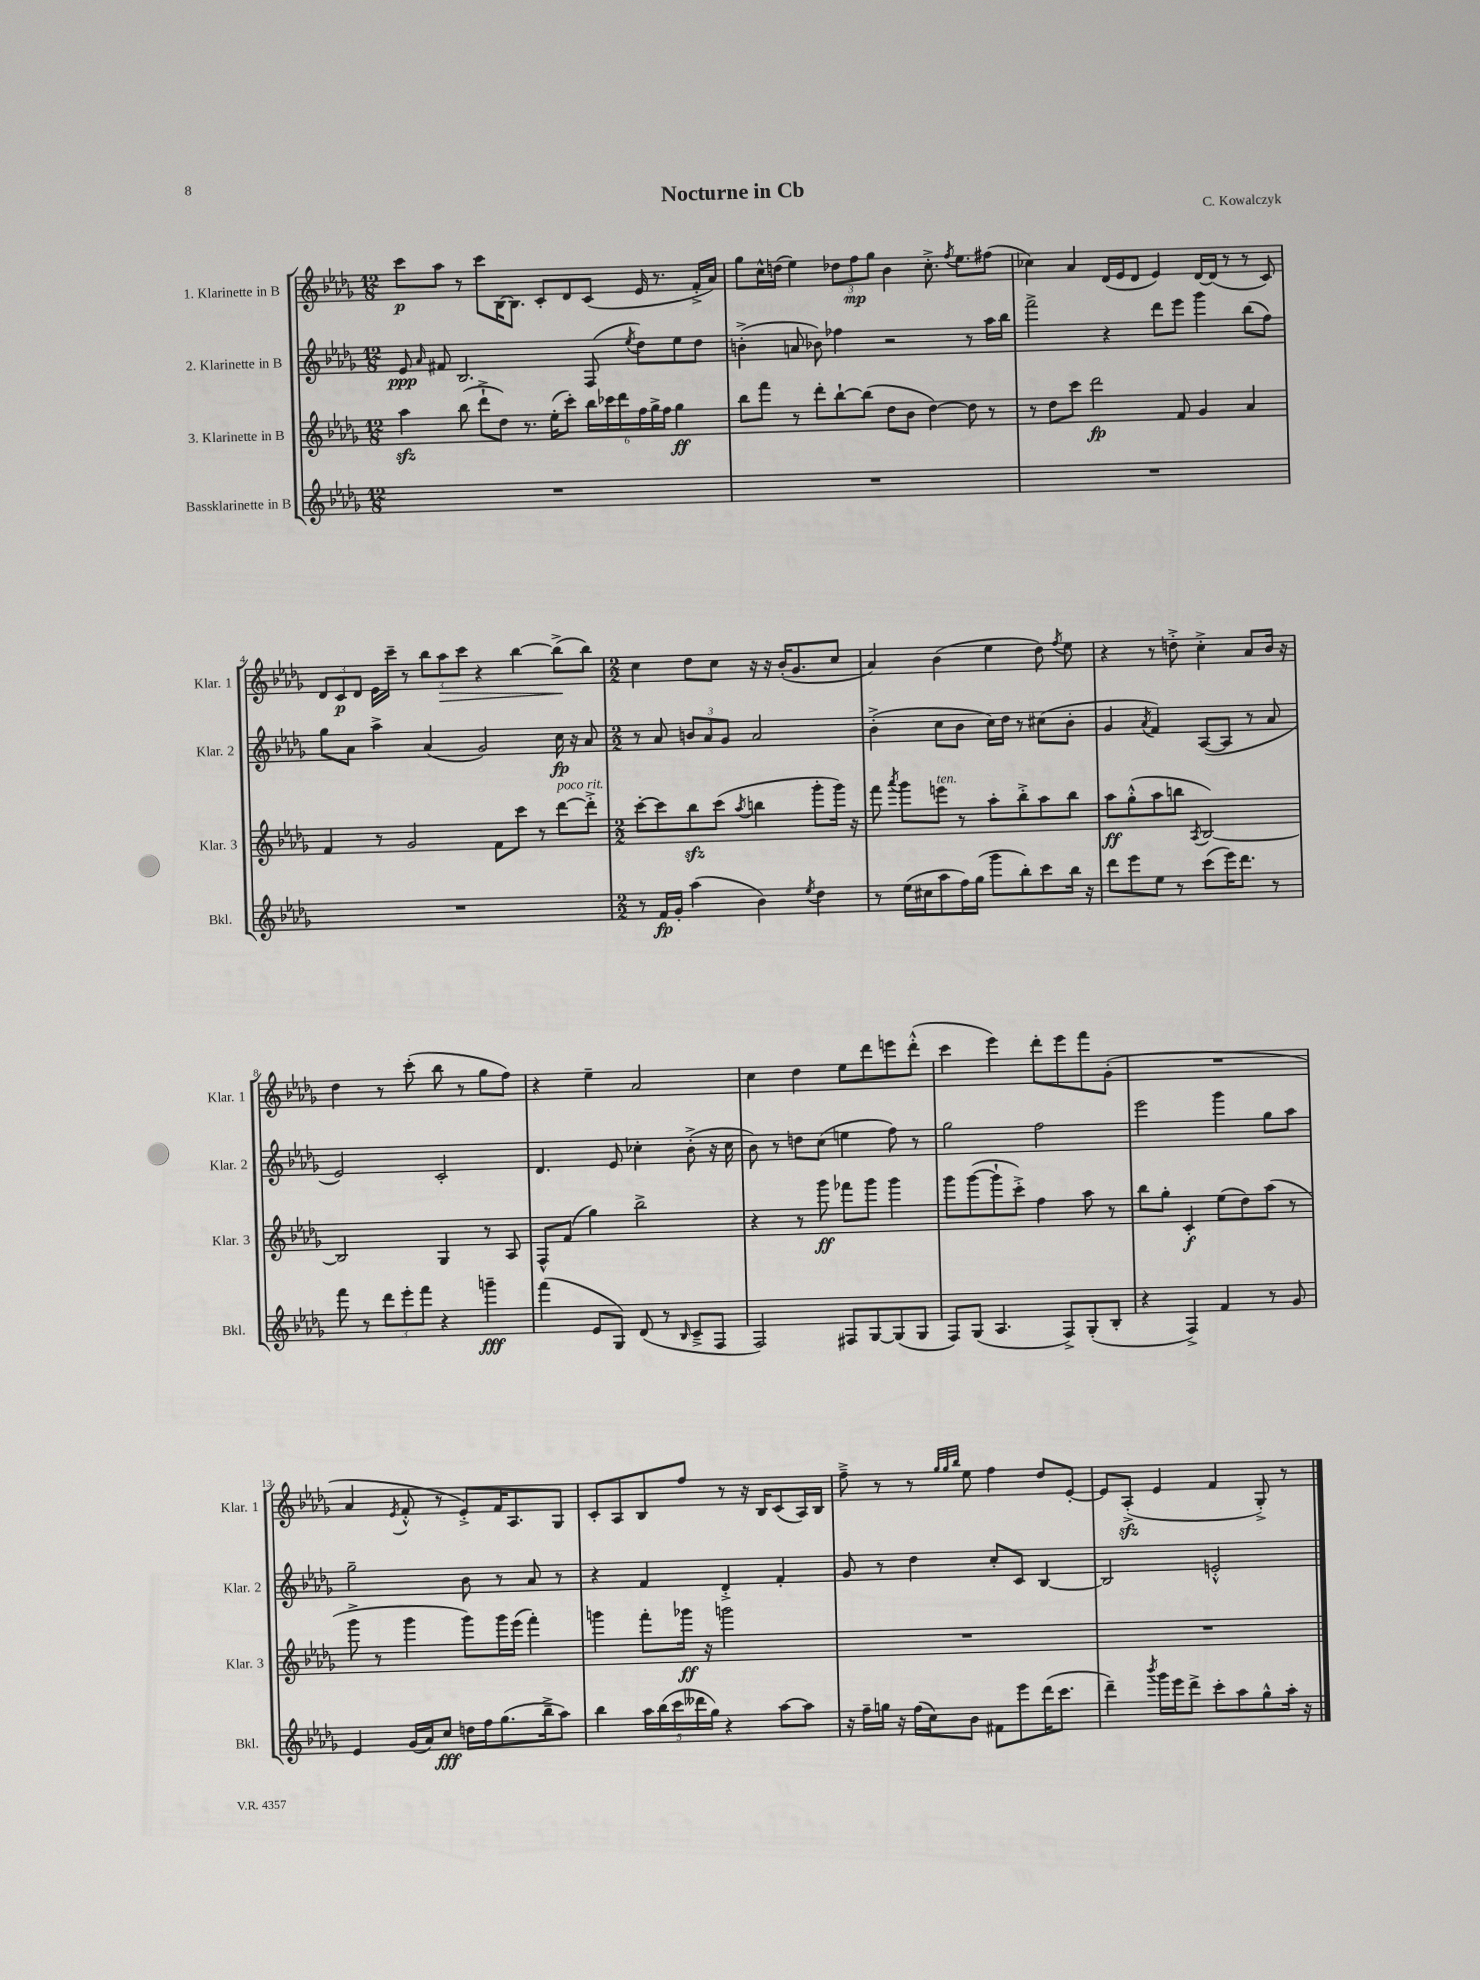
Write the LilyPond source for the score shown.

\header { title = "Nocturne in Cb" composer = "C. Kowalczyk" }
<<
\new StaffGroup <<
\new Staff = "s0" \with { instrumentName = "1. Klarinette in B" shortInstrumentName = "Klar. 1" } {
    \clef treble \key des \major \numericTimeSignature \time 12/8
    \autoBeamOff c'''8[\p aes''8] r8 c'''8[ bes16~ bes8.] c'8[-. des'8 c'8]( ees'16 r8. f'16[-.-> aes'16]) |
    ges''8[ c''16-^ d''16]( ees''4) \tuplet 3/2 { des''8[ f''8\mp ges''8] } bes'4 c''8.-.-> \acciaccatura { f''8 } ees''8.[ fis''8]( |
    ces''4) aes'4 des'16[( ees'16 des'8] ees'4) des'16[~ des'16]( r8 r8 c'8) |
    \tuplet 3/2 { des'8[ c'8\p des'8] } ees'16[ c'''16]-- r8 \tuplet 3/2 { bes''8[ aes''8\> c'''8] } r4 bes''4~ bes''8[->\!( bes''8]) |
    \numericTimeSignature \time 2/2 c''4 des''8[ c''8] r16 r16 bes'16[-.( ges'8. c''8] |
    aes'4) bes'4( ees''4 des''8) \acciaccatura { f''8 } ees''8 |
    r4 r8 d''8-.-> c''4-.-> aes'8[ bes'16] r16 |
    des''4 r8 c'''8-.( bes''8 r8 ges''8[ f''8]) |
    r4 ees''4-- aes'2 |
    c''4 des''4 ees''8[ des'''8 e'''8 des'''8]-.-^( |
    c'''4 ees'''4) des'''8[-. ees'''8 f'''8 ges'8]-.( |
    R1 |
    aes'4 \acciaccatura { ees'8 } f'8-.-^ r8 ees'8[-.->) f'16 aes8. ges8] |
    c'8[-. aes8 bes8 f''8] r8 r16 bes16[ c'8( aes16) bes16] |
    f''8---> r8 r8 \grace { ges''32[ ges''32 bes''32] } ees''8 f''4 des''8[ ees'8]~-. |
    ees'8[ aes8]-.->\sfz( ees'4 f'4 ges8-.->) r8 \bar "|." |
}
\new Staff = "s1" \with { instrumentName = "2. Klarinette in B" shortInstrumentName = "Klar. 2" } {
    \clef treble \key des \major \numericTimeSignature \time 12/8
    \autoBeamOff ees'8\ppp \grace { aes'16 } fis'8 bes2. f8( \acciaccatura { ees''8 } des''8[) ees''8 des''8] |
    b'4-.->( a'8 bes'8) fes''4 r2 r8 aes''16[ bes''16] |
    f'''2-> r4 des'''8[ ees'''8] ges'''4 bes''8[( f''8]) |
    ges''8[ aes'8] aes''4-> aes'4( ges'2) c''16\fp r16 aes'8 |
    \numericTimeSignature \time 2/2 r8 aes'8 \tuplet 3/2 { b'8[ aes'8 ges'8] } aes'2 |
    bes'4-.->( c''8[ bes'8] c''16[) des''16] r8 cis''8[( bes'8]-. |
    ges'4 \acciaccatura { aes'8 } f'4) aes8[~( aes8] r8 aes'8 |
    ees'2) c'2-. |
    des'4. ees'8 ces''4-. bes'8-.->( r16 ces''16 |
    bes'8) r8 d''8[ c''8]( e''4 f''8) r8 |
    ges''2 f''2 |
    ees'''2 ges'''4 ges''8[ aes''8] |
    ges''2-- bes'8 r8 aes'8 r8 |
    r4 f'4 des'4-.-> f'4-. |
    ges'8 r8 des''4 c''8[-. c'8] bes4~ |
    bes2 e'2-.-^ \bar "|." |
}
\new Staff = "s2" \with { instrumentName = "3. Klarinette in B" shortInstrumentName = "Klar. 3" } {
    \clef treble \key des \major \numericTimeSignature \time 12/8
    \autoBeamOff aes''4\sfz bes''8( des'''8[-!-> des''8]) r8. ees''16[-.( c'''8]-.) \tuplet 6/4 { bes''16[ ces'''16 des'''16 f''16 ges''16-> f''16] } ges''4\ff |
    bes''8[ f'''8] r8 des'''8[-. bes''8~-! bes''8]( des''8[ bes'8] des''4~) des''8 r8 |
    r8 des''8[ c'''8] des'''2\fp f'8 ges'4 aes'4 |
    f'4 r8 ges'2 f'8[ c'''8] r8 des'''8[~^\markup { \italic "poco rit." } des'''8]-.-> |
    \numericTimeSignature \time 2/2 c'''8[~-. c'''8 bes''8\sfz c'''8]( \acciaccatura { aes''8 } b''4 ges'''8[-. ges'''16]) r16 |
    f'''8 \acciaccatura { aes'''8 } ges'''8[ e'''8]^\markup { \italic "ten." } r8 aes''8[-. bes''8-.-> aes''8 bes''8] |
    aes''8[\ff ges''8-.-^( aes''8 b''8] \acciaccatura { aes8 } bes2~) |
    bes2 ges4 r8 aes8 |
    f8[-^ f'8]( ges''4) bes''2-> |
    r4 r8 ges'''8\ff fes'''8[ ges'''8] ges'''4 |
    ges'''8[ ges'''8~( ges'''8-! c'''8]-.->) f''4 aes''8 r8 |
    bes''8[ ges''8]-. c'4-.\f ees''8[( des''8) aes''8]( r8 |
    ges'''8-> r8 ges'''4 ges'''8[) ges'''16 ees'''16]( f'''4-.) |
    g'''4 f'''8[-. ges'''16]\ff r16 g'''2 |
    R1 |
    R1 \bar "|." |
}
\new Staff = "s3" \with { instrumentName = "Bassklarinette in B" shortInstrumentName = "Bkl." } {
    \clef treble \key des \major \numericTimeSignature \time 12/8
    \autoBeamOff R1. |
    R1. |
    R1. |
    R1. |
    \numericTimeSignature \time 2/2 r8 f'16[\fp ges'16]-. aes''4( bes'4) \acciaccatura { ees''8 } des''4 |
    r8 ees''16[( cis''16 aes''8 f''16) ges''16]( ges'''8[ bes''8-.) c'''8 bes''16] r16 |
    des'''8[ ees'''8 ees''8] r8 c'''8[( ees'''16) des'''8.] r8 |
    f'''8 r8 \tuplet 3/2 { des'''8[ ees'''8-. f'''8] } r4 g'''4--\fff |
    f'''4( ees'8[ ges8]) des'8( r8 \grace { bes16 } c'8[---> f8] |
    f2) fis8[ ges8~ ges8( ges8] |
    f8[) ges8]( aes4. f8[->) ges8-.( bes8]-. |
    r4 f4->) f'4 r8 ges'8 |
    ees'4 ges'16[( aes'16) c''8]\fff d''16[ f''16 ges''8.( bes''16---> aes''8]) |
    bes''4 \tuplet 5/4 { aes''16[ bes''16( c'''16 deses'''16 ges''16]) } r4 aes''8[~ aes''8] |
    r16 f''16[-- g''16] r16 f''16[( c''16) bes'8] fis'8[ ees'''8 des'''16( c'''8.] |
    des'''4--) \acciaccatura { bes'''8 } ges'''16[ ees'''16 des'''8]-> c'''8[-. aes''8 ges''8-^ aes''16]-. r16 \bar "|." |
}
>>
>>
